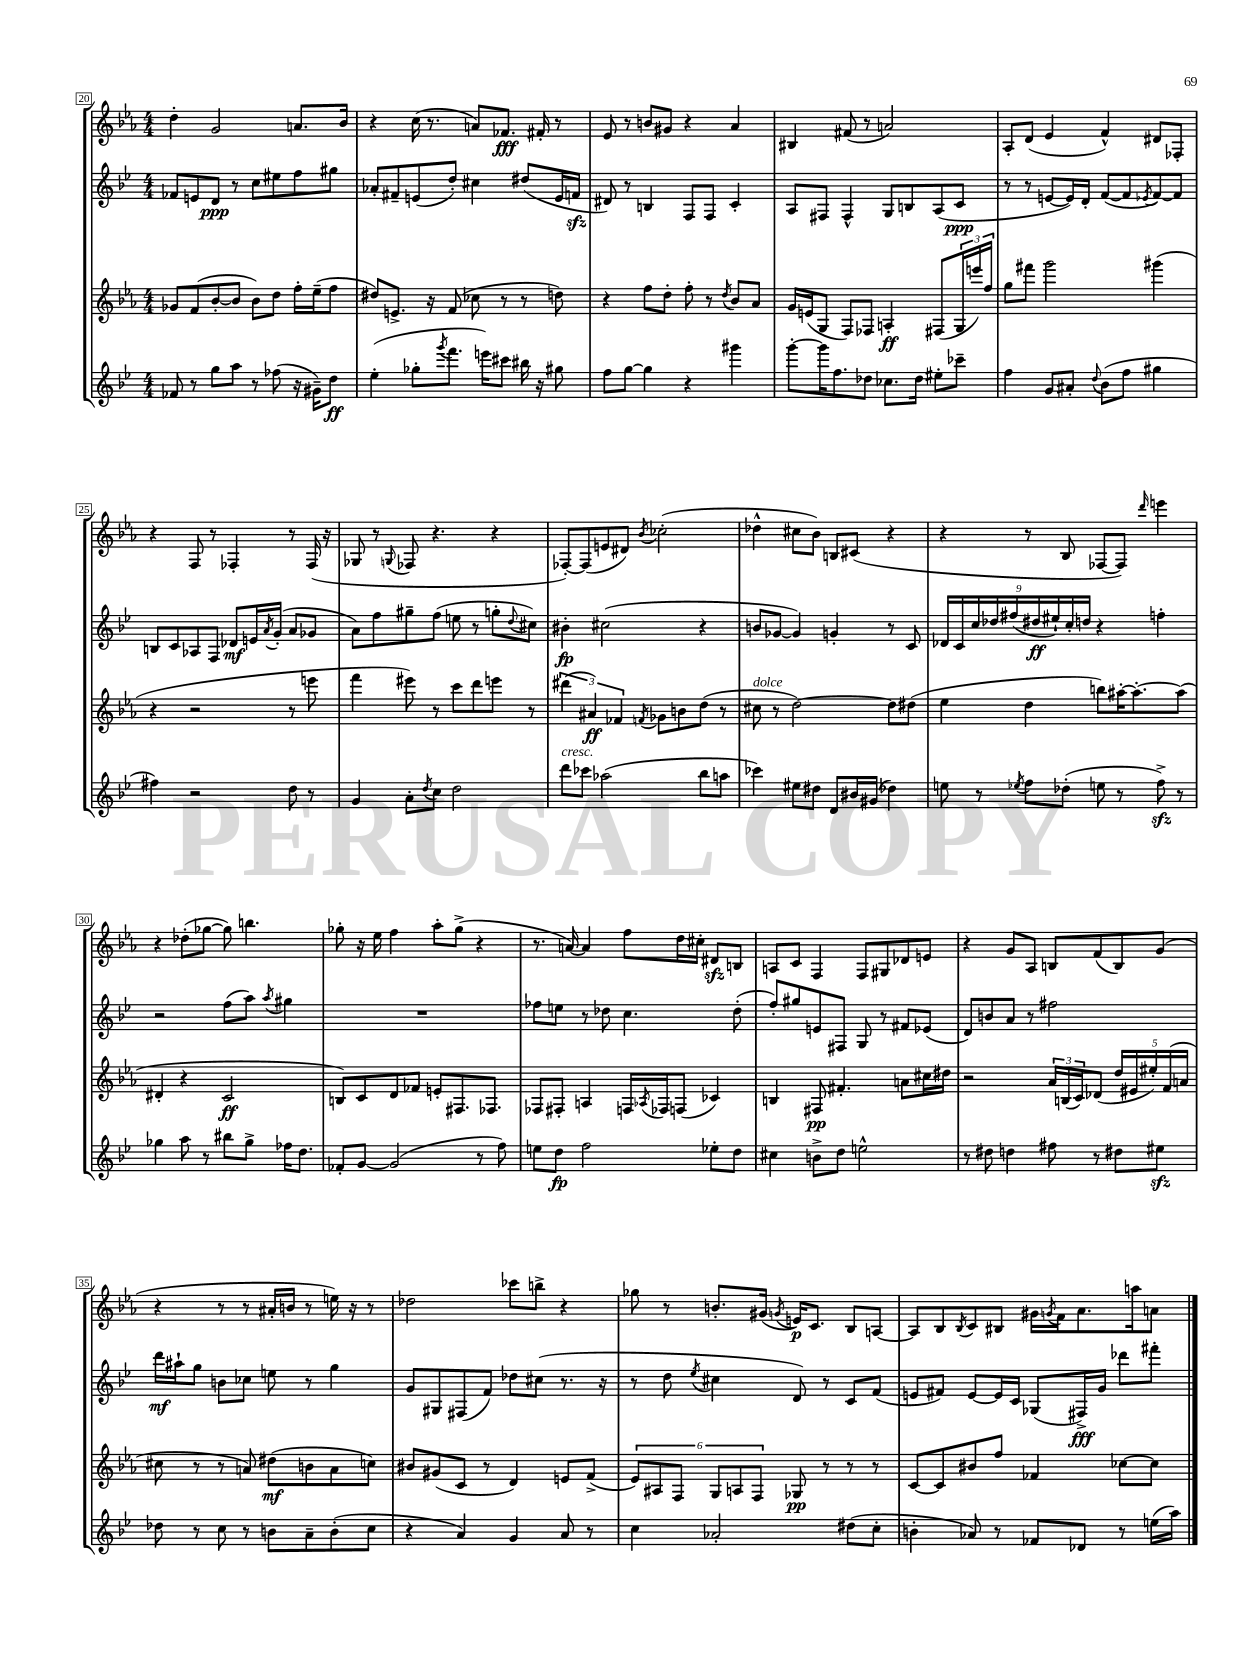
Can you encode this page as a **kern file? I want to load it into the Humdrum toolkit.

**kern	**kern	**kern	**kern
*staff4	*staff3	*staff2	*staff1
*clefG2	*clefG2	*clefG2	*clefG2
*k[b-e-]	*k[b-e-a-]	*k[b-e-]	*k[b-e-a-]
*M4/4	*M4/4	*M4/4	*M4/4
8f-/	8g-/L	8f-/L	4dd'\
8r	(8f/	8e/	.
8gg\L	[8b-'/	8d/J	2g/
8aa\J	8b-/]J	8r	.
8r	8b-\L)	8cc\L	.
(8ff-\	8dd\J	8ee#\	.
16r	16ff'\LL	8ff\	8.a/L
16g#~\LK)	(16ee-~\J	.	.
8dd\J	8ff\J	8gg#\J	.
.	.	.	16b-/Jk
=	=	=	=
(4ee-'\	8dd#/L)	8a-'/L	4r
.	8.e^/J	8f#~/	.
8gg-'\L	.	(8e/	(16cc\
.	16r	.	8.r
8qggg/	.	.	.
8.fff\J	(8f/	8dd'/J)	.
.	8cc-\	4cc#\	8a/L)
16eee\LK)	.	.	.
8ccc#\J	8r	.	8.f-/J
16bb#\	8r	(8dd#/L	.
16r	.	.	16f#'/
8gg#\	8dd\)	16e/L	8r
.	.	16f/JJ	.
=	=	=	=
8ff\L	4r	8d#/)	8e-/
[8gg\J	.	8r	8r
4gg\]	8ff\L	4B/	8b/L
.	8dd'\J	.	8g#/J
4r	8ff'\	8F/L	4r
.	8r	8F/J	.
.	8qdd/	.	.
4ggg#\	8b-/L	4c'/	4a-/
.	8a-/J	.	.
=	=	=	=
[8ggg'\L	16g/LL	8A/L	4B#/
.	(16e/J	.	.
16ggg\]K	8G/J	8F#/J	.
8.ff\	.	.	.
.	8F/L)	4F#^^/	(8f#/
8dd-\J	8F-/J	.	8r
8.cc-\L	4A'/	8G/L	2a/)
.	.	8B/	.
16dd-\Jk	.	.	.
8ee#'\L	(8F#/L	(8A/	.
8ccc-~\J	24G/L	8c/J	.
.	24eee/)	.	.
.	24ff/JJ	.	.
=	=	=	=
4ff\	8gg\L	8r	8A-'/L
.	8fff#\J	8r	(8d/J
8g/L	2ggg\	[8e/L	4e-/
8a#'/J	.	16e/]L)	.
.	.	16d'/JJ	.
8qqdd/	.	.	.
(8b-\L	.	([8f/L	4f^^/)
8ff\J	.	8f/]	.
.	.	8qe-/	.
4gg#\	(4ggg#\	[8f/)	8d#/L
.	.	8f/]J	8F-'/J
=	=	=	=
4ff#\)	4r	8B/L	4r
.	.	8c/	.
2r	2r	8A-/	8F/
.	.	8F/J	8r
.	.	8d-/L	4F-'/
.	.	16e/L	.
.	.	8qa/	.
.	.	(16g'/JJ	.
8dd\	8r	8a/L	8r
8r	8eee\	8g-/J	(16F-/
.	.	.	16r
=	=	=	=
4g/	4fff\	8a\L)	8G-/
.	.	8ff\	8r
.	.	.	8qqG/
8a'\L	8eee#\)	8gg#~\	8F-/
8qdd/	.	.	.
8cc\J	8r	(8ff\J	4.r
2dd\	8ccc\L	8ee\	.
.	8ddd\	8r	.
.	8eee\J	8gg'\L	4r
.	.	8qqdd/	.
.	8r	8cc#\J)	.
=	=	=	=
8ddd\L	(6ddd#\	4b#'\	[8F-'/L)
8ccc-\J	.	.	(8F-/]
.	6a#/)	.	.
(2aa-\	.	(2cc#\	8e/
.	6f-/	.	.
.	.	.	8d#/J)
.	8qf/	.	8qb-/
.	8g-\L	.	(2cc-'\
.	8b\	.	.
8bb-\L	(8dd\J	4r	.
8aa\J	8r	.	.
=	=	=	=
4ccc-\)	8cc#\	8b/L	4dd-^^\
.	8r	[8g-/J	.
8ee#\L	[2dd\)	4g-/])	8cc#\L
8dd#\J	.	.	8b-\J)
8d/L	.	4g'/	8B/L
16b#/L	.	.	(8c#/J
(16g#/JJ	.	.	.
4dd-\)	8dd\]L	8r	4r
.	(8dd#\J	8c/	.
=	=	=	=
8ee\	4ee-\	18d-/LL	4r
.	.	18c/	.
.	.	18cc/	.
8r	.	.	.
.	.	18dd-/	.
.	.	(18ff#/	.
8qee-/	.	.	.
8ff\L	4dd\	.	8r
.	.	18dd#/	.
.	.	18ee#`/)	.
(8dd-'\J	.	.	8B-/
.	.	18cc'/	.
.	.	18dd/JJ	.
8ee\	8bb\L)	4r	[8F-/L
8r	[16aa#'\K	.	8F-/]J)
.	8.aa#'\_	.	.
.	.	.	16qqddd/
8ff^\)	.	4ff'\	4eee\
8r	(8aa#\]J	.	.
=	=	=	=
4gg-\	4d#'/	2r	4r
8aa\	4r	.	(8dd-'\L
8r	.	.	[8gg-\J
8bb#\L	2c/	(8ff\L	8gg-\])
8gg-^\J	.	8aa\J)	4.bb\
.	.	8qaa/	.
16ff-\LK	.	4gg#\	.
8.dd\J	.	.	.
=	=	=	=
8f-'/L	8B/L)	1r	8gg-'\
[8g/J	8c/	.	16r
.	.	.	16ee-\
(2g/]	8d/	.	4ff\
.	8f-/J	.	.
.	8e'/L	.	8aa-'\L
.	8.F#/	.	(8gg-^\J
8r	.	.	4r
.	8.F-/J	.	.
8ff\)	.	.	.
=	=	=	=
8ee\L	8F-/L	8ff-\L	8.r
8dd\J	8F#'/J	8ee\J	.
.	.	.	[16a/)
2ff\	4A/	8r	4a/]
.	.	8dd-\	.
.	16F/LL	4.cc\	8ff\L
.	8qA-/	.	.
.	16F-/J	.	.
.	(8F/J	.	16dd\L
.	.	.	16cc#'\JJ
8ee-'\L	4c-/)	.	8d#/L
8dd\J	.	(8dd-'\	8B/J
=	=	=	=
4cc#\	4B/	8ff'/L)	8A/L
.	.	8gg#/	8c/J
8b^\L	8F#/	8e/	4F/
8dd\J	4.f#'/	8F#/J	.
2ee^^\	.	8G/	8F/L
.	.	8r	8G#/
.	8a\L	8f#/L	8d-/
.	16cc#\L	(8e-/J	8e/J
.	16dd#\JJ	.	.
=	=	=	=
8r	2r	8d/L)	4r
8dd#\	.	8b/	.
4dd\	.	8a/J	8g/L
.	.	8r	8A-/J
8ff#\	24a-/LL	2ff#\	8B/L
.	(24B/	.	.
.	24c/J)	.	.
8r	(8d-/J	.	(8f/
8dd#\L	20dd/LL	.	8B/)
.	20e#/	.	.
.	20ee#'/)	.	.
8ee#\J	.	.	(8g/J
.	(20f/	.	.
.	20a/JJ	.	.
=	=	=	=
8dd-\	8cc#\	16ddd\LL	4r
.	.	16aa#`\J	.
8r	8r	8gg\J	.
8cc\	8r	8b\L	8r
8r	8a/)	8cc-\J	8r
8b\L	(8dd#\L	8ee\	16a#'/LL
.	.	.	16b/JJ
8a~\	8b\	8r	8r
(8b'\	8a\	4gg\	16ee\)
.	.	.	16r
8cc\J	8cc\J)	.	8r
=	=	=	=
4r	8b#/L	8g/L	2dd-\
.	(8g#/	8G#/	.
4a/)	8c/J	(8F#/	.
.	8r	8f/J)	.
4g/	4d/)	8dd-\L	8ccc-\L
.	.	(8cc#\J	8bb^\J
8a/	8e/L	8.r	4r
8r	(8f^/J	.	.
.	.	16r	.
=	=	=	=
4cc\	12e-/L)	8r	8gg-\
.	12A#/	.	.
.	.	8dd\	8r
.	12F/J	.	.
.	.	8qee-/	.
2a-'/	12G/L	4cc#\	8.b'/L
.	12A/	.	.
.	12F/J	.	.
.	.	.	(16g#/Jk
.	.	.	8qg/
.	8G-/	8d/)	16e/LK)
.	.	.	8.c/J
.	8r	8r	.
(8dd#\L	8r	8c/L	8B-/L
8cc'\J	8r	(8f/J	[8A/J
=	=	=	=
4b'\	[8c/L	8e/L	8A/]L
.	8c/]	8f#/J)	8B-/
.	.	.	8qB-/
8a-/)	8b#/	[8e/L	8c/
8r	8ff/J	16e/]L	8B#/J
.	.	16c/JJ	.
8f-/L	4f-/	(8G-/L	16g#\LL
.	.	.	8qg/
.	.	.	16f\J
8d-/J	.	16F#^/L)	8.a-\
.	.	16g/JJ	.
8r	[8cc-\L	8ddd-\L	.
.	.	.	16aa\k
(16ee\LL	8cc-\]J	8fff#'\J	8a\J
16aa\JJ)	.	.	.
==	==	==	==
*-	*-	*-	*-
